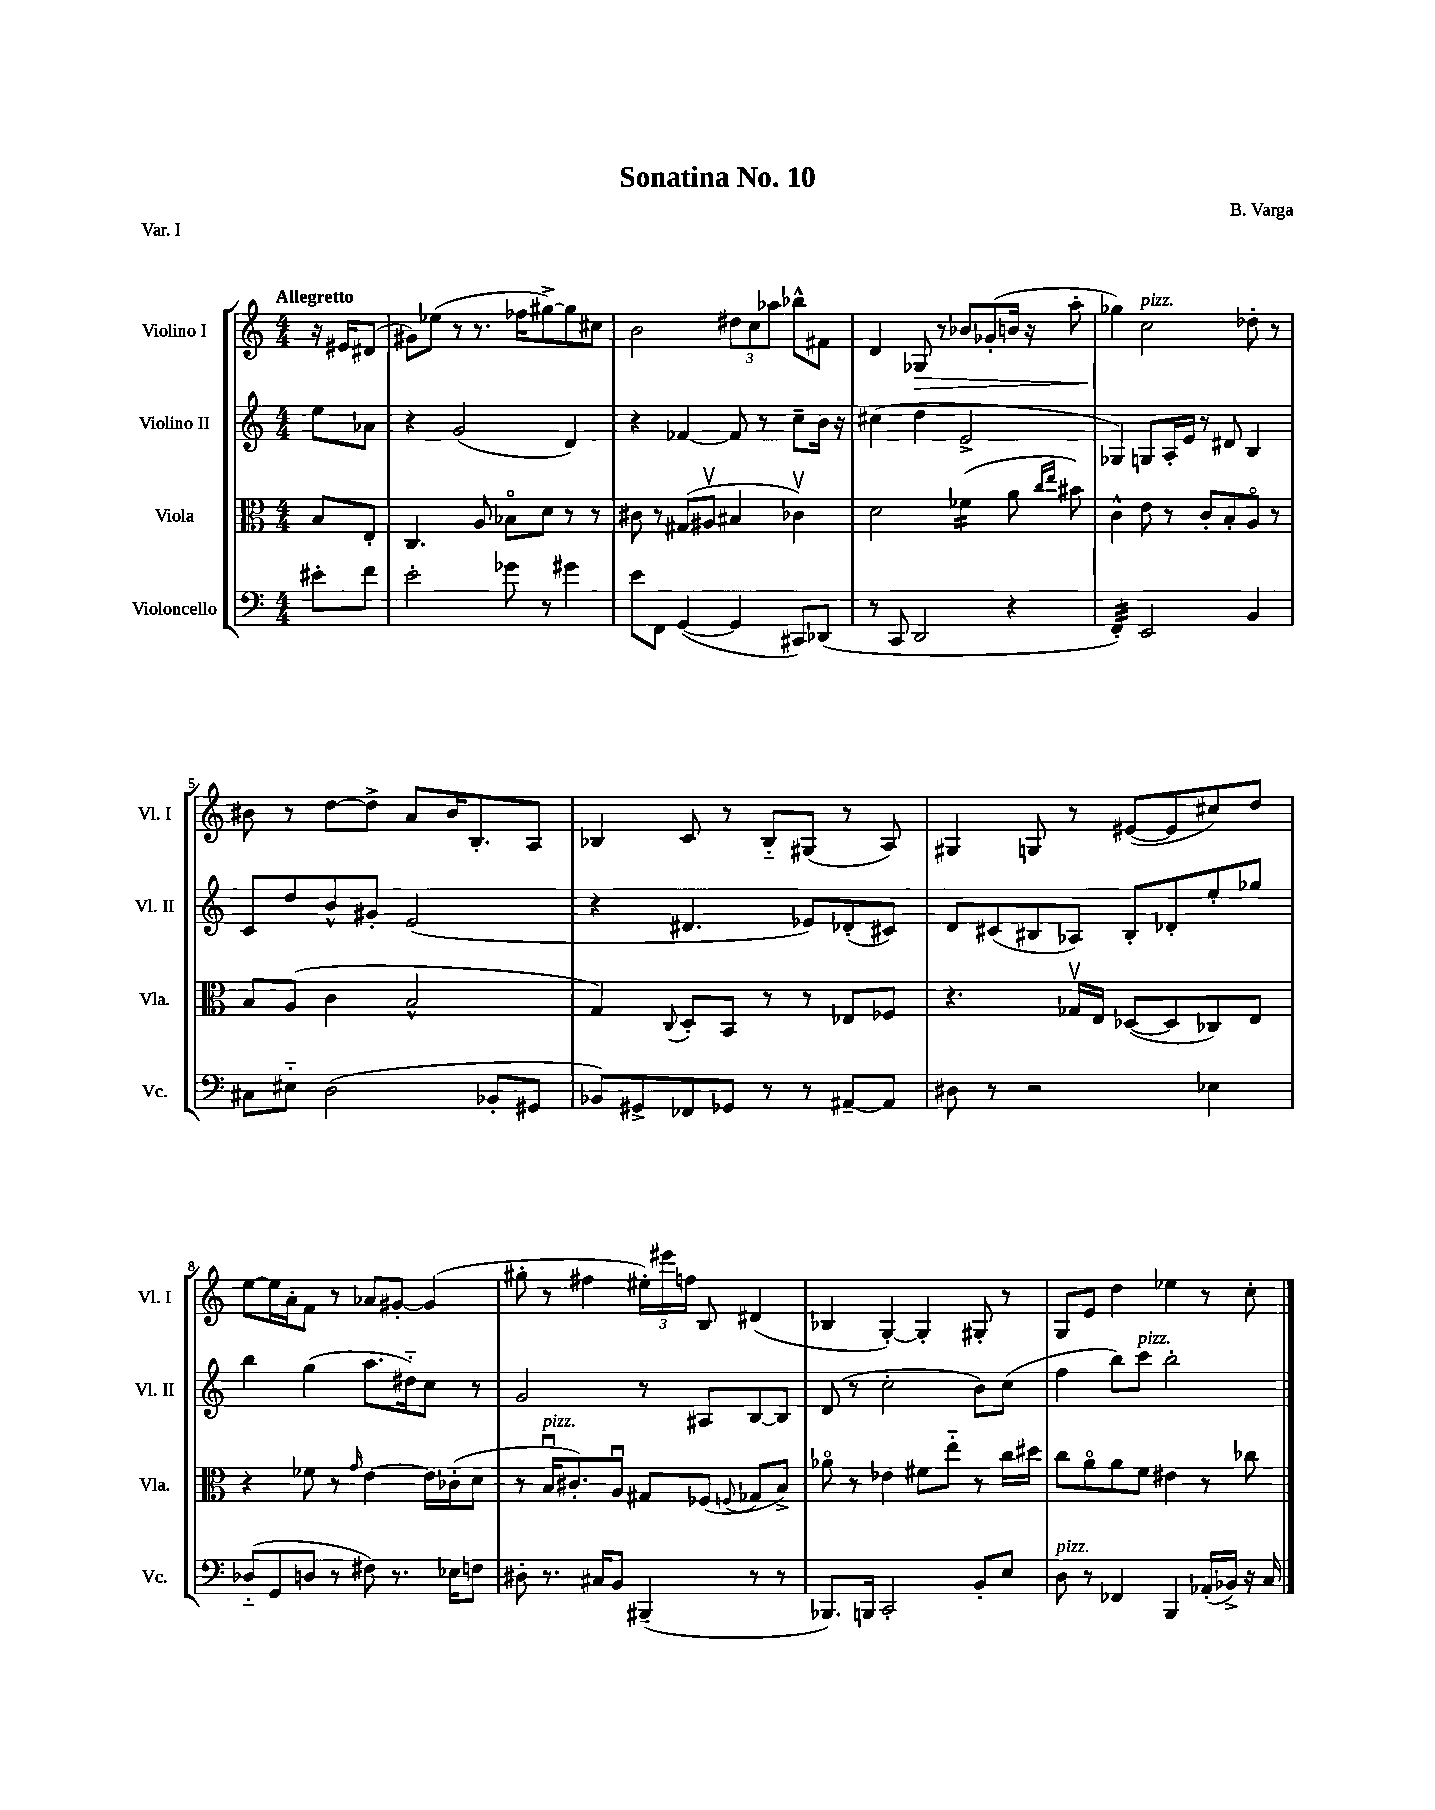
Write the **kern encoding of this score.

**kern	**kern	**kern	**kern
*staff4	*staff3	*staff2	*staff1
*clefF4	*clefC3	*clefG2	*clefG2
*k[]	*k[]	*k[]	*k[]
*M4/4	*M4/4	*M4/4	*M4/4
8e#'\L	8B/L	8ee\L	16r
.	.	.	16e#/LK
8f\J	8E'/J	8a-\J	(8d#/J
=	=	=	=
2e'\	4.C/	4r	8g#\L)
.	.	.	(8ee-\J
.	.	(2g/	8r
.	8A/	.	8.r
8g-\	8B-o\L	.	.
.	.	.	16ff-\LK
8r	8d\J	.	[8gg#^\)
4g#\	8r	4d/)	8gg#\]
.	8r	.	8cc#\J
=	=	=	=
8e\L	8c#\	4r	2b\
8FF\J	8r	.	.
([4GG/	(8G#/L	[4f-/	.
.	8A#v/J	.	.
4GG/]	4B#/	8f-/]	12dd#\L
.	.	.	12cc\
.	.	8r	.
.	.	.	12aa-\J
8CC#/L)	4c-v\)	8cc~\L	8bb-^^\L
(8DD-/J	.	16b\Jk	8f#\J
.	.	16r	.
=	=	=	=
8r	2d\	(4cc#\	4d/
8CC/	.	.	.
2DD/	.	4dd\	8G-/
.	.	.	8r
.	(4f-\	2e^/	8b-/L
.	.	.	(8g-'/
4r	8a\	.	16b/Jk
.	.	.	16r
.	16qqcc/LL	.	.
.	16qqee/JJ	.	.
.	8b#\)	.	8aa'\
=	=	=	=
4FF'/)	4c^^\	4G-/)	4gg-\)
2EE/	8e\	8G/L	2cc\
.	8r	16A'/L	.
.	.	16e/JJ	.
.	8c'/L	8r	.
.	8B'/	8d#/	.
4BB/	8Ao/J	4B/	8dd-'\
.	8r	.	8r
=	=	=	=
8C#\L	8B/L	8c/L	8b#\
8E#'~\J	(8A/J	8dd/	8r
(2D\	4c\	8b^^/	[8dd\L
.	.	8g#'/J	8dd^\]J
.	2B^^/	(2e/	8a/L
.	.	.	16b#/K
.	.	.	8.B'/
8BB-'/L	.	.	.
8GG#/J	.	.	8A/J
=	=	=	=
8BB-/L)	4G/)	4r	4B-/
8GG#^/	.	.	.
.	8qqC/	.	.
8FF-/	8D'/L	4.d#/	8c/
8GG-/J	8BB/J	.	8r
8r	8r	.	8B-'~/L
8r	8r	8e-/L)	(8G#/J
[8AA#~/L	8E-/L	(8d-'/	8r
8AA#/]J	8F-/J	8c#/J)	8A/)
=	=	=	=
8D#\	4.r	8d/L	4G#/
8r	.	(8c#/	.
2r	.	8B#/	8G/
.	16G-v/LL	8A-/J)	8r
.	16E/JJ	.	.
.	([8D-/L	8B#'/L	([8e#/L
.	8D-/]	8d-'/	8e#/]
4E-\	8C-/)	8ee'/	8cc#/)
.	8E/J	8gg-/J	8dd/J
=	=	=	=
(8D-'~/L	4r	4bb\	[8ee\L
8GG/	.	.	16ee\]L
.	.	.	16a'\J
8D/J	8f-\	(4gg\	8f\J
8r	8r	.	8r
.	16qqg/	.	.
8F#\)	[4e\	8.aa\L	8a-/L
8.r	.	.	[8g#'/J
.	.	16dd#'~\k)	.
.	16e\]LL	8cc\J	(4g#/]
16E-\LK	(16c-'\J	.	.
8F\J	8d\J	8r	.
=	=	=	=
8D#'\	8r	2g/	8gg#'\
8.r	16Bu/LK	.	8r
.	8.c#'/)	.	.
.	.	.	4ff#\
16C#/LK	.	.	.
8BB/J	8Au/J	.	.
(4BBB#~/	8G#/L	8r	24ee#'\LL)
.	.	.	24eee#\
.	.	.	24ff\JJ
.	(8F-/J	8A#/L	8B/
.	8qqF/	.	.
8r	8G-/L	[8B/	(4d#/
8r	8B^/J)	8B/]J	.
=	=	=	=
8.BBB-/L)	8a-o\	(8d/	4B-/
.	8r	8r	.
16BBB/Jk	.	.	.
2CC'/	4e-\	2cc'\	[4G'/)
.	8f#\L	.	4G'/]
.	8ee'~\J	.	.
8BB'/L	8r	8b\L)	8G#'/
8E/J	16cc\LL	(8cc\J	8r
.	16dd#\JJ	.	.
=	=	=	=
8D\	8cc\L	4ff\	8G/L
8r	8ao\	.	8e/J
4FF-/	8a\	8bb\L)	4dd\
.	8f\J	8ccc\J	.
4BBB/	4e#\	2bb'\	4ee-\
(16AA-'/LL	8r	.	8r
16BB-^/JJ)	.	.	.
16r	8cc-\	.	8cc'\
16C/	.	.	.
==	==	==	==
*-	*-	*-	*-
